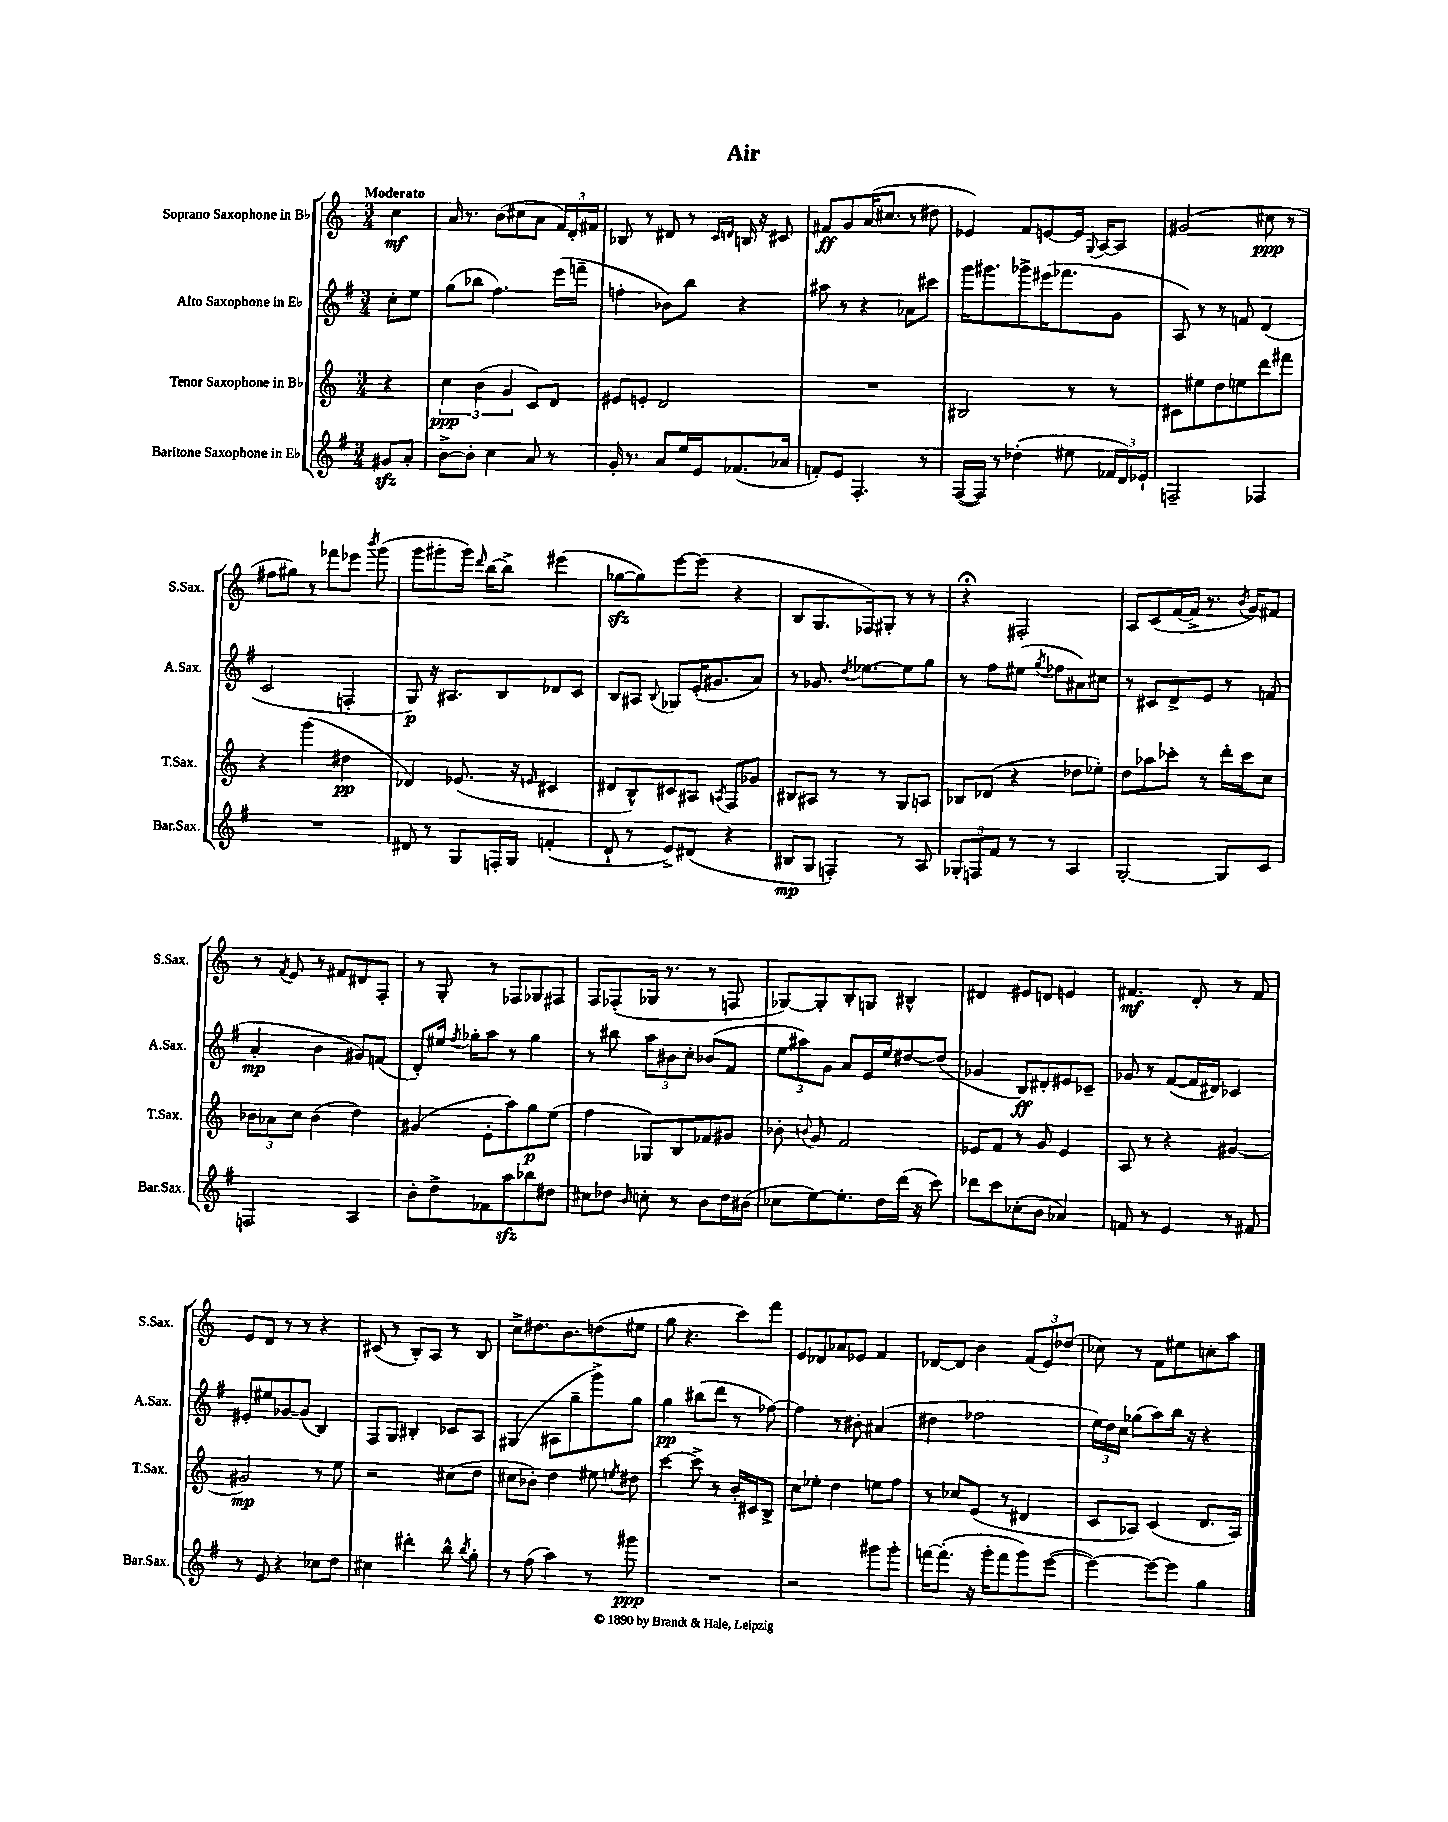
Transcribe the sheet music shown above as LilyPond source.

\header { title = "Air" }
<<
\new StaffGroup <<
\new Staff = "s0" \with { instrumentName = "Soprano Saxophone in Bb" shortInstrumentName = "S.Sax." } {
    \clef treble \key c \major \numericTimeSignature \time 3/4 \partial 4 \tempo "Moderato"
    \autoBeamOff c''4\mf |
    a'16 r8. b'8[( cis''8 a'8] \tuplet 3/2 { f'16[) d'16-. fis'16] } |
    bes8 r8 dis'8 r8 \grace { c'16[ d'16] } b16 r16 cis'8 |
    fis'8[\ff g'8 a'16( cis''8.] r8 dis''8 |
    ees'4) f'8[ e'8~ e'16] \appoggiatura { g8 } a16[~ a8] |
    gis'2( cis''8\ppp r8 |
    fis''8[ gis''8]) r8 fes'''8[ ees'''8] \acciaccatura { b'''8 } g'''8( |
    g'''8[ gis'''8-. gis'''16]) \grace { d'''16 } b''16[~ b''8]-> eis'''4( |
    ges''8[~\sfz ges''8) e'''8~ e'''8]( r4 |
    b8[ g8. fes16) gis8]-. r8 r8 |
    r4\fermata fis2-. |
    a8[ c'8( f'16~ f'16]-> r8. \acciaccatura { b'8 } g'16[) fis'8] |
    r8 \acciaccatura { f'8 } e'8 r8 fis'8[ dis'8 f8]-. |
    r8 g8-. r8 fes8[ ges8 fis8] |
    f8[ fes8-.( ges16] r8. r8 f8 |
    ges8[~) ges8-. b8-. g8] bis4-^ |
    dis'4 eis'8[ d'8] e'4 |
    fis'4.\mf d'8-. r8 fis'8 |
    e'8[ d'8] r8 r8 r4 |
    cis'8( r8 b8[-.) a8] r8 b8 |
    c''8[-> dis''8. b'8. d''8( eis''8] |
    g''8 r4. c'''8[) f'''8] |
    e'8[ des'8 aes'8 ees'8] f'4 |
    des'8[~ des'8] b'4 \tuplet 3/2 { f'8[( e'8) des''8]( } |
    ces''8) r8 f'8[ eis''8 c''8-. a''8] \bar "|." |
}
\new Staff = "s1" \with { instrumentName = "Alto Saxophone in Eb" shortInstrumentName = "A.Sax." } {
    \clef treble \key g \major \numericTimeSignature \time 3/4 \partial 4
    \autoBeamOff c''8[-. e''8] |
    g''8[( bes''8] fis''4.) e'''16[( f'''16]-- |
    f''4-. bes'8[) b''8] r4 |
    ais''8 r8 r4 aes'8[ cis'''8] |
    g'''16[ gis'''8. ges'''8-> eis'''16( fes'''8. g'8] |
    a8) r8 r8 f'8 d'4( |
    c'2 f4-. |
    g8\p) r16 ais8.[ b8 des'8 c'8] |
    b8[ ais8] \appoggiatura { b8 } ges8[ e'16-.( gis'8. a'8]) |
    r8 ges'8. \acciaccatura { d''8 } ees''8.[~ ees''8 g''8] |
    r8 fis''8[ eis''8]( \acciaccatura { g''8 } fes''8[ ais'8) cis''8] |
    r8 cis'8[ d'8-> e'8] r8 f'8( |
    a'4-.\mp b'4 gis'8[) f'8]( |
    d'8[-.) eis''16] \acciaccatura { fis''8 } ges''16[-. a''8] r8 ges''4 |
    r8 bis''8 \tuplet 3/2 { a''8[ bis'8 c''8]-. } bes'8[( fis'8] |
    \tuplet 3/2 { e''8[ ais''8) g'8] } a'8[ e'16 e''16 dis''8~ dis''8]( |
    ges'4 b8[\ff) dis'8-. eis'8 ces'8]-- |
    ges'8 r8 fis'8[~( fis'16 dis'16]) ces'4 |
    eis'8[-. eis''8 ges'8~ ges'8]( b4) |
    fis8[ g8] bis4-. ces'8[ a8] |
    gis4( ais8[ g''8-- g'''8->) g''8] |
    g''4\pp bis''8[( d'''8] r8 fes''8~) |
    fes''4 r8 bis'8-. ais'4( |
    dis''4 fes''2 |
    \tuplet 3/2 { e''16[) d''16 c''16] } ges''8[( a''8) b''16] r16 r4 \bar "|." |
}
\new Staff = "s2" \with { instrumentName = "Tenor Saxophone in Bb" shortInstrumentName = "T.Sax." } {
    \clef treble \key c \major \numericTimeSignature \time 3/4 \partial 4
    \autoBeamOff r4 |
    \tuplet 3/2 { c''4\ppp b'4( g'4 } c'8[) d'8] |
    eis'8[ e'8]-. d'2 |
    R2. |
    bis2 r8 r8 |
    cis'8[ eis''8 d''8 e''8 d'''8 fis'''8] |
    r4 g'''4( dis''4\pp |
    des'4) ees'8.( r16 \grace { e'16 } cis'4 |
    dis'8[ b8-^) cis'8 ais8] \acciaccatura { a8 } f8[ ges'8] |
    bis8[ ais8] r8 r8 g8[ a8] |
    bes8[ des'8]( r4 des''8[ ees''8]-.) |
    d''8[ aes''8 ces'''8]-. r8 d'''16[-. ces'''16 c''8] |
    \tuplet 3/2 { bes'8[ aes'8 c''8] } bes'4( d''4) |
    gis'4( e'8[-. a''8) g''8\p e''8]( |
    f''4 ges8[) b8 fes'8 gis'8] |
    bes'8-. \appoggiatura { b'8 } g'8 f'2 |
    ees'8[ f'8] r8 g'8 ees'4 |
    a8 r8 r4 gis'4~ |
    gis'2\mp r8 e''8 |
    r2 cis''8[( d''8] |
    cis''8[ bes'8]-.) d''4 eis''8 \acciaccatura { e''8 } dis''8 |
    c'''4~ c'''8-> r8 b'16[-. cis'16 b8]-> |
    c''8[ ees''8]-. d''4 e''8[ f''8] |
    r8 ces''8[ e'8]( r8 dis'4 |
    c'8[ aes8]) c'4( d'8.[ aes16]) \bar "|." |
}
\new Staff = "s3" \with { instrumentName = "Baritone Saxophone in Eb" shortInstrumentName = "Bar.Sax." } {
    \clef treble \key g \major \numericTimeSignature \time 3/4 \partial 4
    \autoBeamOff gis'8[\sfz a'8]-. |
    b'8[~-> b'8]-. c''4 a'8 r8 |
    g'16-. r8. a'8[ e''16 e'16 fes'8.( aes'16] |
    f'8[-.) e'8] fis4.-. r8 |
    fis16[~( fis16]) r8 des''4-.( eis''8 \tuplet 3/2 { fes'16[ d'16) ees'16]-! } |
    f2-- fes4 |
    R2. |
    dis'8 r8 g8[ f16-. g16] f'4-.( |
    d'8-! r8 e'8[->) dis'8]( r4 |
    bis8[\mp g8] f4-.) r8 a8 |
    \tuplet 3/2 { ges8[-. f8 fis'8] } r8 r8 a4 |
    g2~-. g8[ c'8] |
    f2 a4 |
    b'8[-. d''8-> fes'8 a''8\sfz bes''8 dis''8] |
    cis''8[ des''8] \grace { b'16 } c''8-. r8 b'8[ des''16 bis'16]( |
    ces''8[ e''8~) e''8.-. d''16 d'''16]( r16 c'''8) |
    des'''8[ c'''8 ces''8-.( b'8] aes'4) |
    f'8 r8 e'4 r8 fis'8 |
    r8 e'8 r4 ces''8[ d''8] |
    cis''4 dis'''4-. b''8-^ \acciaccatura { b''8 } g''8-. |
    r8 fis''8( a''4) r8 gis'''8\ppp |
    R2. |
    r2 gis'''8[ gis'''8]-. |
    f'''16[~ f'''8.]-.( r16 g'''16[-. f'''8 g'''8) e'''8]~( |
    e'''4~) e'''8[~ e'''8] g''4 \bar "|." |
}
>>
>>
\layout { \context { \Score \remove "Bar_number_engraver" } }
